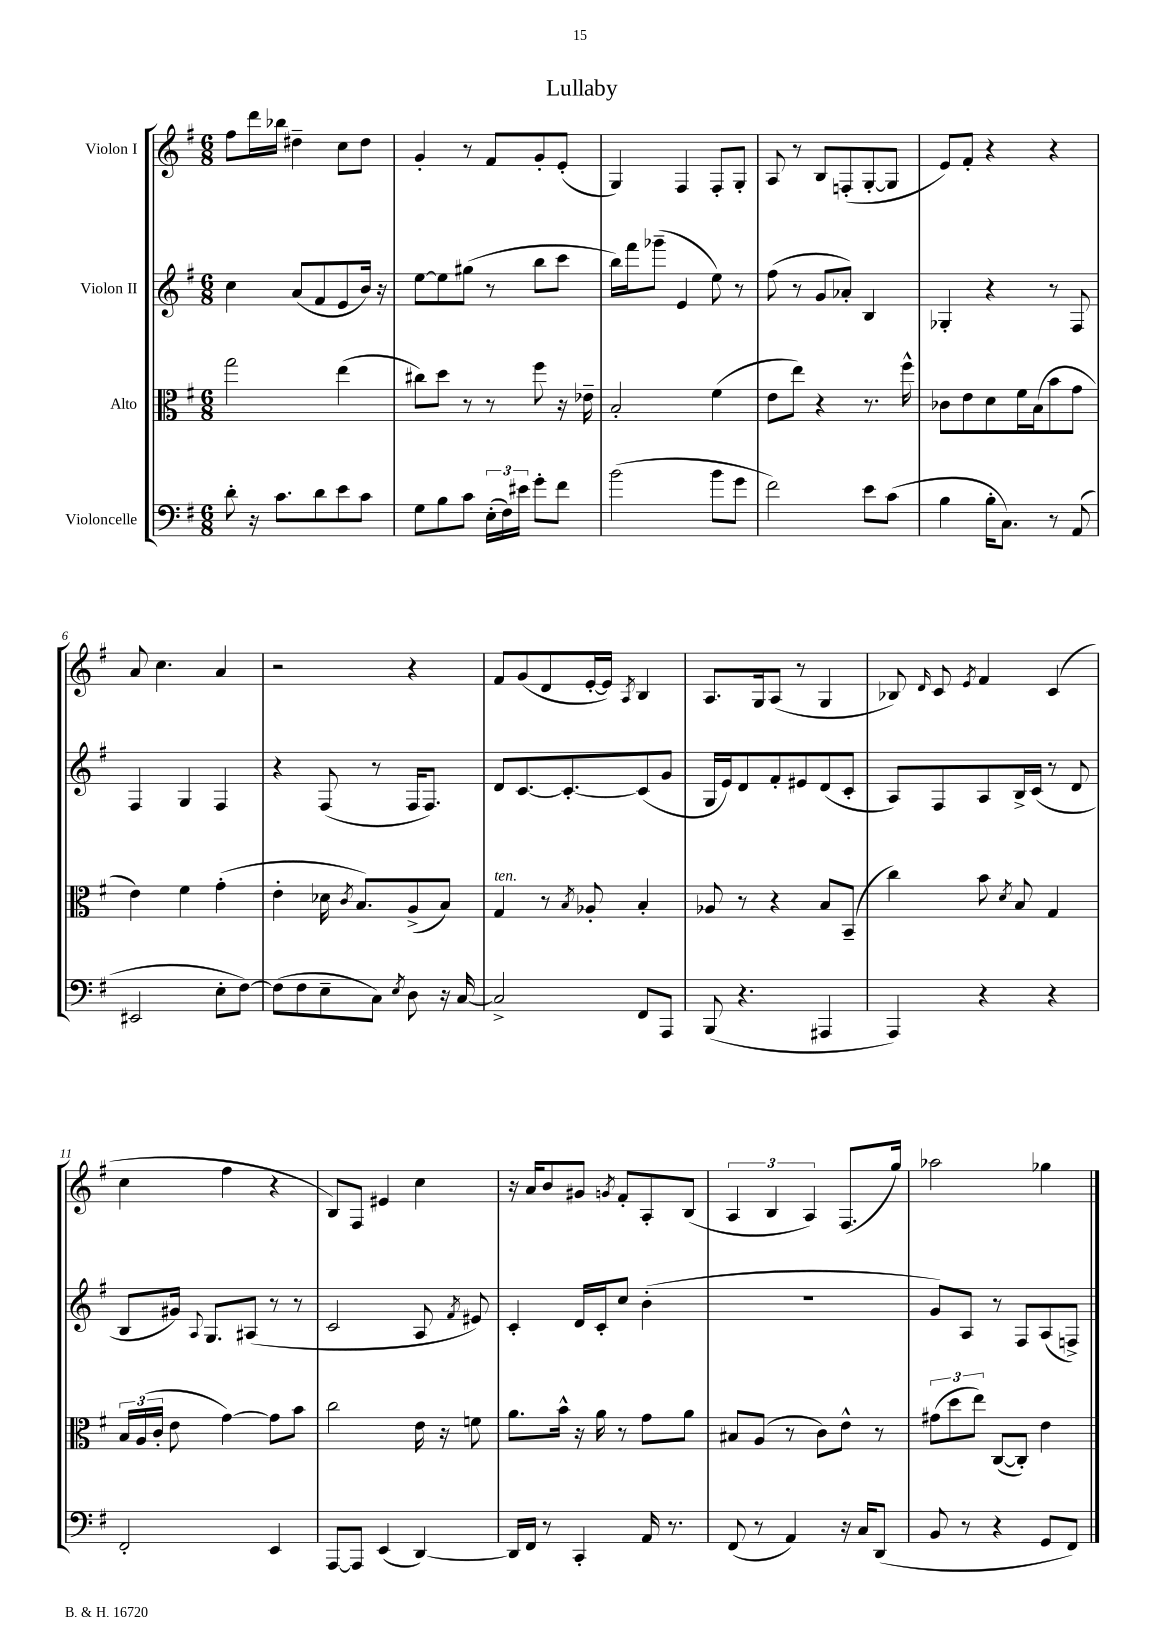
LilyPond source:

\header { title = "Lullaby" }
<<
\new StaffGroup <<
\new Staff = "s0" \with { instrumentName = "Violon I" } {
    \clef treble \key g \major \numericTimeSignature \time 6/8
    \autoBeamOff fis''8[ d'''16 bes''16] dis''4-- c''8[ dis''8] |
    g'4-. r8 fis'8[ g'8-. e'8]-.( |
    g4) fis4 fis8[-. g8]-. |
    a8 r8 b8[ f8-.( g8~-. g8] |
    e'8[) fis'8]-. r4 r4 |
    a'8 c''4. a'4 |
    r2 r4 |
    fis'8[ g'8( d'8 e'16~-. e'16]) \acciaccatura { a8 } b4 |
    a8.[ g16 a8]( r8 g4 |
    bes8) \grace { d'16 } c'8 \acciaccatura { e'8 } fis'4 c'4( |
    c''4 fis''4 r4 |
    b8[) fis8] eis'4 c''4 |
    r16 a'16[ b'8 gis'8] \acciaccatura { g'8 } fis'8[-. a8-. b8]( |
    \tuplet 3/2 { a4 b4 a4) } fis8.[( g''16]) |
    aes''2 ges''4 \bar "|." |
}
\new Staff = "s1" \with { instrumentName = "Violon II" } {
    \clef treble \key g \major \numericTimeSignature \time 6/8
    \autoBeamOff c''4 a'8[( fis'8 e'8 b'16]) r16 |
    e''8[~ e''8 gis''8]( r8 b''8[ c'''8] |
    b''16[) fis'''16 ges'''8]--( e'4 e''8) r8 |
    fis''8( r8 g'8[ aes'8]-.) b4 |
    ges4-. r4 r8 fis8 |
    fis4 g4 fis4 |
    r4 fis8( r8 fis16[ fis8.]) |
    d'8[ c'8.~ c'8.~-. c'8( g'8] |
    g16[ e'16) d'8 fis'8-. eis'8 d'8( c'8]-. |
    a8[) fis8 a8 b16-> c'16]( r8 d'8 |
    b8[ gis'16]) \appoggiatura { a8 } g8.[ ais8]( r8 r8 |
    c'2 a8 \acciaccatura { fis'8 } eis'8) |
    c'4-. d'16[ c'16-. c''8] b'4-.( |
    R2. |
    g'8[) a8] r8 fis8[ a8( f8]->) \bar "|." |
}
\new Staff = "s2" \with { instrumentName = "Alto" } {
    \clef alto \key g \major \numericTimeSignature \time 6/8
    \autoBeamOff g''2 e''4( |
    cis''8[) d''8] r8 r8 fis''8 r16 ees'16-- |
    b2-. fis'4( |
    e'8[ e''8]) r4 r8. fis''16-^ |
    ces'8[ e'8 d'8 fis'16 b16( b'8 g'8] |
    e'4) fis'4 g'4-.( |
    e'4-. des'16 \acciaccatura { c'8 } b8.[) a8->( b8]) |
    g4^\markup { \italic "ten." } r8 \acciaccatura { b8 } aes8-. b4-. |
    aes8 r8 r4 b8[ b,8]--( |
    c''4) b'8 \acciaccatura { d'8 } b8 g4 |
    \tuplet 3/2 { b16[ a16( c'16]-. } e'8 g'4~) g'8[ b'8] |
    c''2 e'16 r16 f'8 |
    a'8.[ b'16]-^ r16 a'16 r8 g'8[ a'8] |
    bis8[ a8]( r8 c'8[) e'8]-^ r8 |
    \tuplet 3/2 { gis'8[( d''8 e''8]) } c8[~( c8]-.) e'4 \bar "|." |
}
\new Staff = "s3" \with { instrumentName = "Violoncelle" } {
    \clef bass \key g \major \numericTimeSignature \time 6/8
    \autoBeamOff d'8-. r16 c'8.[ d'8 e'8 c'8] |
    g8[ b8 c'8] \tuplet 3/2 { e16[-.( fis16) eis'16] } g'8[-. fis'8] |
    b'2( b'8[ g'8] |
    fis'2) e'8[ c'8]( |
    b4 b16[-. c8.]) r8 a,8( |
    eis,2 e8[-. fis8]~) |
    fis8[( fis8 e8-- c8]) \acciaccatura { e8 } d8 r16 c16~ |
    c2-> fis,8[ a,,8] |
    b,,8( r4. ais,,4 |
    a,,4) r4 r4 |
    fis,2-. e,4 |
    a,,8[~ a,,8] e,4( d,4~) |
    d,16[ fis,16] r8 c,4-. a,16 r8. |
    fis,8( r8 a,4) r16 c16[ d,8]( |
    b,8 r8 r4 g,8[ fis,8]) \bar "|." |
}
>>
>>
